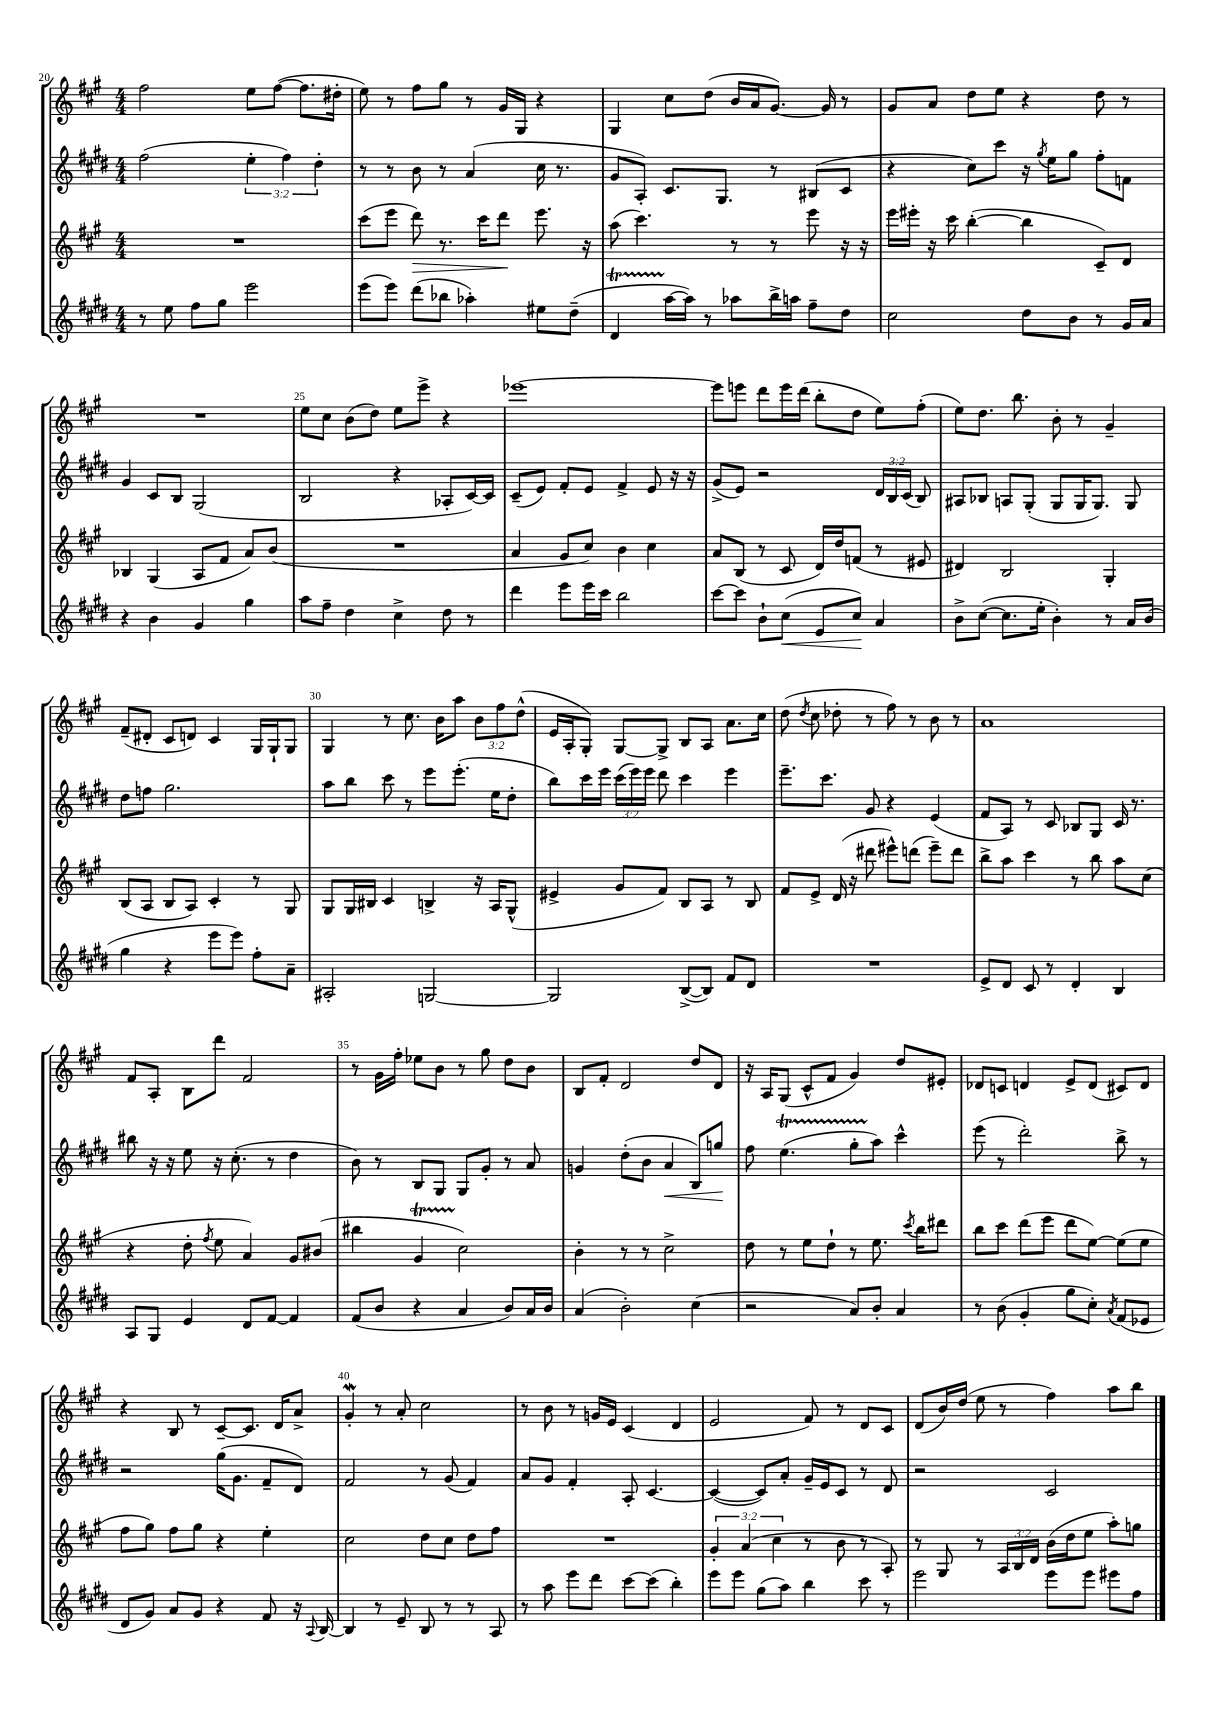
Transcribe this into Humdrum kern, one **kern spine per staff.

**kern	**kern	**kern	**kern
*staff4	*staff3	*staff2	*staff1
*clefG2	*clefG2	*clefG2	*clefG2
*k[f#c#g#d#]	*k[f#c#g#]	*k[f#c#g#d#]	*k[f#c#g#]
*M4/4	*M4/4	*M4/4	*M4/4
8r	1r	(2ff#	2ff#
8ee	.	.	.
8ff#	.	.	.
8gg#	.	.	.
2eee	.	6ee'	8ee
.	.	.	([8ff#
.	.	6ff#)	.
.	.	.	8.ff#]
.	.	6dd#'	.
.	.	.	16dd#'
=	=	=	=
(8eee	(8ccc#	8r	8ee)
8eee)	8eee	8r	8r
(8ddd#	8ddd)	8b	8ff#
8bb-	8.r	8r	8gg#
4aa-')	.	(4a	8r
.	16ccc#	.	.
.	8ddd	.	16g#
.	.	.	16G#
8ee#	8.eee	16cc#	4r
.	.	8.r	.
(8dd#~	.	.	.
.	16r	.	.
=	=	=	=
4d#	(8aa	8g#	4G#
.	4.ccc#)	8A')	.
[16aa	.	8.c#	8cc#
16aa])	.	.	.
8r	.	.	(8dd
.	.	8.G#	.
8aa-	8r	.	16b
.	.	.	16a
16bb^	8r	8r	[8.g#)
16aa	.	.	.
8ff#~	8eee	(8B#	.
.	.	.	16g#]
8dd#	16r	8c#	8r
.	16r	.	.
=	=	=	=
2cc#	16eee	4r	8g#
.	16eee#'	.	.
.	16r	.	8a
.	16ccc#	.	.
.	([4bb'	8cc#)	8dd
.	.	8ccc#	8ee
8dd#	4bb]	16r	4r
.	.	8qgg#	.
.	.	16ee	.
8b	.	8gg#	.
8r	8c#~)	8ff#'	8dd
16g#	8d	8f	8r
16a	.	.	.
=	=	=	=
4r	4B-	4g#	1r
4b	(4G#	8c#	.
.	.	8B	.
4g#	8A	(2G#	.
.	8f#	.	.
4gg#	8a)	.	.
.	(8b	.	.
=	=	=	=
8aa	1r	2B	8ee
8ff#~	.	.	8cc#
4dd#	.	.	(8b
.	.	.	8dd)
4cc#^	.	4r	8ee
.	.	.	8eee^
8dd#	.	8A-'	4r
8r	.	[16c#)	.
.	.	16c#]	.
=	=	=	=
4ddd#	4a	(8c#~	[1eee-
.	.	8e)	.
8eee	8g#	8f#'	.
16eee	8cc#)	8e	.
16ccc#	.	.	.
2bb	4b	4f#^	.
.	4cc#	8e	.
.	.	16r	.
.	.	16r	.
=	=	=	=
[8ccc#	8a	(8g#^	8eee-]
8ccc#]	(8B	8e)	8eee
8b`	8r	2r	8ddd
(8cc#	8c#	.	16eee
.	.	.	(16ddd
8e	16d)	.	8bb'
.	16dd	.	.
8cc#)	(8f	.	8dd
4a	8r	24d#	8ee)
.	.	24B	.
.	.	(24c#	.
.	8e#	8B)	(8ff#'
=	=	=	=
8b^	4d#)	8A#	8ee)
([8cc#	.	8B-	8.dd
8.cc#]	2B	8A	.
.	.	.	8.bb
.	.	(8G#'	.
16ee'	.	.	.
4b')	.	8G#	8b'
.	.	16G#	8r
.	.	8.G#)	.
8r	4G#'	.	4g#~
16a	.	8G#	.
(16b	.	.	.
=	=	=	=
4gg#	(8B	8dd#	(8f#~
.	8A	8ff	8d#'
4r	8B	2.gg#	8c#
.	8A)	.	8d)
8eee	4c#'	.	4c#
8eee)	.	.	.
8ff#'	8r	.	16G#
.	.	.	16G#`
8a~	8G#	.	8G#
=	=	=	=
2A#'	8G#	8aa	4G#
.	16G#	8bb	.
.	16B#	.	.
.	4c#	8ccc#	8r
.	.	8r	8.cc#
[2G	4B^	8eee	.
.	.	.	16b
.	.	(8.eee'	8aa
.	16r	.	12b
.	16A	16ee	.
.	.	.	12ff#
.	(8G#^^	8dd#'	.
.	.	.	(12dd^^
=	=	=	=
2G]	4e#^	8bb)	16e
.	.	.	16A'
.	.	16ccc#	8G#')
.	.	16eee	.
.	8g#	(24ccc#	[8G#
.	.	24eee)	.
.	.	24eee	.
.	8f#)	8ddd#	8G#^]
([8B^	8B	4ccc#	8B
8B])	8A	.	8A
8f#	8r	4eee	8.a
8d#	8B	.	.
.	.	.	16cc#
=	=	=	=
1r	8f#	8.eee~	(8dd
.	.	.	8qdd
.	8e^	.	8cc#
.	.	8.ccc#	.
.	(16d	.	8dd-'
.	16r	.	.
.	8ddd#	8g#	8r
.	8eee#^^)	4r	8ff#)
.	(8ddd	.	8r
.	8eee#~)	(4e	8b
.	8ddd	.	8r
=	=	=	=
8e^	8bb^	8f#	1a
8d#	8aa	8A)	.
8c#	4ccc#	8r	.
8r	.	8c#	.
4d#'	8r	8B-	.
.	8bb	8G#	.
4B	8aa	16c#	.
.	.	8.r	.
.	(8cc#	.	.
=	=	=	=
8A	4r	8bb#	8f#
8G#	.	16r	8A'
.	.	16r	.
4e	8dd'	8ee	8B
.	8qff#	.	.
.	8ee	16r	8ddd
.	.	(8.cc#'	.
8d#	4a)	.	2f#
[8f#	.	8r	.
4f#]	8g#	4dd#	.
.	(8b#	.	.
=	=	=	=
(8f#	4bb#	8b)	8r
8b	.	8r	16g#
.	.	.	16ff#'
4r	4g#	8B	8ee-
.	.	8G#	8b
4a	2cc#)	8G#	8r
.	.	8g#'	8gg#
8b)	.	8r	8dd
16a	.	8a	8b
16b	.	.	.
=	=	=	=
(4a	4b'	4g	8B
.	.	.	8f#'
2b')	8r	(8dd#'	2d
.	8r	8b	.
.	2cc#^	4a	.
(4cc#	.	8B)	8dd
.	.	8gg	8d
=	=	=	=
2r	8dd	8ff#	16r
.	.	.	16A
.	8r	(4.ee	(8G#
.	8ee	.	8c#^^
.	8dd`	.	8f#
8a)	8r	8gg#'	4g#)
8b'	8.ee	8aa)	.
4a	.	4ccc#^^	8dd
.	8qccc#	.	.
.	16bb	.	.
.	8ddd#	.	8e#'
=	=	=	=
8r	8bb	(8eee	8d-
(8b	8ccc#	8r	8c
4g#'	(8ddd	2ddd#')	4d
.	8eee	.	.
8gg#	8ddd	.	8e^
8cc#')	[8ee)	.	(8d
8qa	.	.	.
(8f#	(8ee]	8bb^	8c#)
8e-	8ee	8r	8d
=	=	=	=
8d#	8ff#	2r	4r
8g#)	8gg#)	.	.
8a	8ff#	.	8B
8g#	8gg#	.	8r
4r	4r	(16gg#	[8c#~
.	.	8.g#	.
.	.	.	8.c#]
8f#	4ee'	8f#~	.
.	.	.	16d
16r	.	8d#)	8a^
8qqA	.	.	.
[16B	.	.	.
=	=	=	=
4B]	2cc#	2f#	4g#'
8r	.	.	8r
8e~	.	.	8a'
8B	8dd	8r	2cc#
8r	8cc#	(8g#	.
8r	8dd	4f#)	.
8A	8ff#	.	.
=	=	=	=
8r	1r	8a	8r
8aa	.	8g#	8b
8eee	.	4f#'	8r
8ddd#	.	.	16g
.	.	.	16e
[8ccc#	.	8A'	(4c#
(8ccc#]	.	[4.c#	.
4bb')	.	.	4d
=	=	=	=
8eee	6g#'	(4c#_	2e
8eee	.	.	.
.	(6a	.	.
(8gg#	.	8c#])	.
.	6cc#	.	.
8aa)	.	8a'	.
4bb	8r	16g#~	8f#)
.	.	16e	.
.	8b	8c#	8r
8ccc#	8r	8r	8d
8r	8A')	8d#	8c#
=	=	=	=
2eee	8r	2r	(8d
.	8G#	.	16b)
.	.	.	(16dd
.	8r	.	8ee
.	24A	.	8r
.	24B	.	.
.	24d	.	.
8eee	(16b	2c#	4ff#)
.	16dd	.	.
8eee	8ee	.	.
8eee#	8aa')	.	8aa
8ff#	8gg	.	8bb
==	==	==	==
*-	*-	*-	*-
